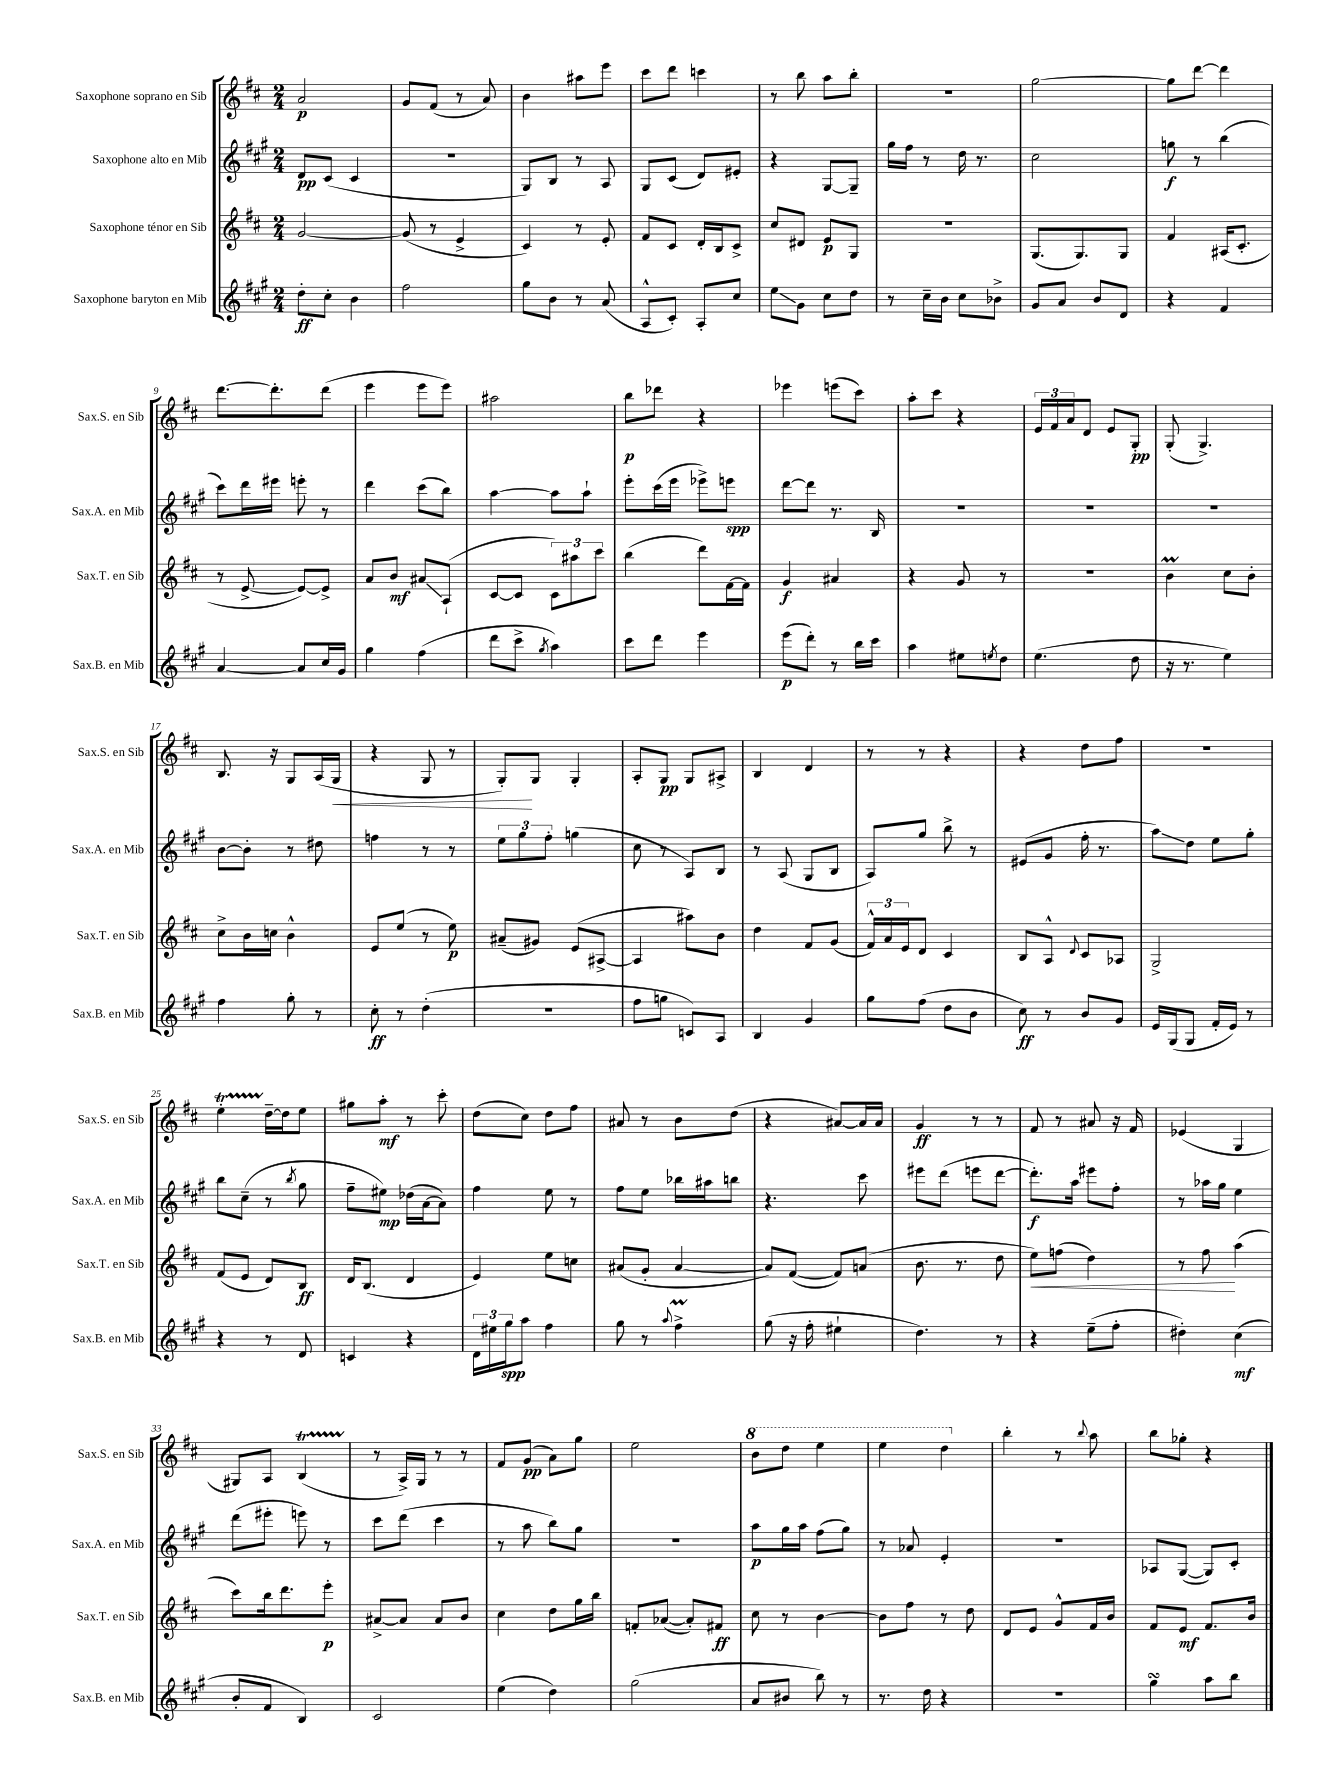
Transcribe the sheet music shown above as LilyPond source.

<<
\new StaffGroup <<
\new Staff = "s0" \with { instrumentName = "Saxophone soprano en Sib" shortInstrumentName = "Sax.S. en Sib" } {
    \clef treble \key d \major \numericTimeSignature \time 2/4
    a'2\p |
    g'8 fis'8( r8 a'8) |
    b'4 ais''8 e'''8 |
    cis'''8 d'''8 c'''4 |
    r8 b''8 a''8 b''8-. |
    r2 |
    g''2~ |
    g''8 d'''8~ d'''4 |
    d'''8.~ d'''8.-. d'''8( |
    e'''4 e'''8 e'''8) |
    ais''2 |
    b''8\p des'''8 r4 |
    ees'''4 e'''8( cis'''8) |
    a''8-. cis'''8 r4 |
    \tuplet 3/2 { e'16 fis'16 a'16 } d'8 e'8 g8-.\pp |
    g8-.( g4.->) |
    b8. r16 g8 a16( g16\< |
    r4 g8 r8 |
    g8-.\!) g8 g4-. |
    a8-. g8\pp g8 ais8-> |
    b4 d'4 |
    r8 r8 r4 |
    r4 d''8 fis''8 |
    r2 |
    e''4-.\startTrillSpan d''16~--\stopTrillSpan d''16 e''8 |
    gis''8 a''8-.\mf r8 cis'''8-. |
    d''8( cis''8) d''8 fis''8 |
    ais'8 r8 b'8 d''8( |
    r4 ais'8~) ais'16 ais'16 |
    g'4\ff r8 r8 |
    fis'8 r8 ais'8 r16 fis'16 |
    ees'4( g4 |
    gis8) a8 b4\startTrillSpan( |
    r8\stopTrillSpan a16->) g16 r8 r8 |
    fis'8 g'8\pp( a'8) g''8 |
    e''2 |
    \ottava #1 b''8 d'''8 e'''4 |
    e'''4 d'''4 \ottava #0 |
    b''4-. r8 \appoggiatura { b''8 } a''8 |
    b''8 ges''8-. r4 \bar "|." |
}
\new Staff = "s1" \with { instrumentName = "Saxophone alto en Mib" shortInstrumentName = "Sax.A. en Mib" } {
    \clef treble \key a \major \numericTimeSignature \time 2/4
    d'8\pp cis'8( cis'4 |
    r2 |
    gis8) b8 r8 a8 |
    gis8 cis'8( d'8) eis'8-. |
    r4 gis8~ gis8-- |
    gis''16 fis''16 r8 d''16 r8. |
    cis''2 |
    g''8\f r8 b''4( |
    cis'''8) d'''16 eis'''16 e'''8-. r8 |
    d'''4 cis'''8( b''8) |
    a''4~ a''8 a''8-! |
    e'''8-. cis'''16( e'''16 ees'''8->) e'''8\spp |
    d'''8~ d'''8 r8. b16 |
    R2 |
    R2 |
    R2 |
    b'8~ b'8-. r8 dis''8 |
    f''4 r8 r8 |
    \tuplet 3/2 { e''8 gis''8 fis''8-. } g''4( |
    cis''8 r8 a8) b8 |
    r8 a8( gis8 b8 |
    a8) gis''8 b''8-> r8 |
    eis'8( gis'8 fis''16-. r8. |
    a''8\glissando) d''8 e''8 gis''8-. |
    b''8 cis''8--( r8 \acciaccatura { b''8 } gis''8 |
    fis''8-- eis''8\mp) des''16( a'16~ a'8) |
    fis''4 e''8 r8 |
    fis''8 e''8 bes''16 ais''16 b''8 |
    r4. cis'''8 |
    eis'''8 d'''8( e'''8 d'''8~ |
    d'''8.-.\f) a''16 eis'''8 fis''8-. |
    r8 aes''16 gis''16 e''4 |
    d'''8( eis'''8-. e'''8) r8 |
    cis'''8 d'''8( cis'''4 |
    r8 a''8 b''8) gis''8 |
    R2 |
    a''8\p gis''16 a''16 fis''8( gis''8) |
    r8 aes'8 e'4-. |
    R2 |
    aes8 gis8~( gis8) cis'8-. \bar "|." |
}
\new Staff = "s2" \with { instrumentName = "Saxophone ténor en Sib" shortInstrumentName = "Sax.T. en Sib" } {
    \clef treble \key d \major \numericTimeSignature \time 2/4
    g'2~ |
    g'8( r8 e'4-> |
    cis'4) r8 e'8-. |
    fis'8 cis'8 d'16-. b16 cis'8-> |
    cis''8 dis'8 e'8\p g8 |
    R2 |
    g8.( g8.) g8 |
    fis'4 ais16( cis'8.-. |
    r8 e'8~-> e'8~) e'8-> |
    a'8 b'8\mf ais'8\glissando a8-!( |
    cis'8~ cis'8 \tuplet 3/2 { cis'8) ais''8 cis'''8 } |
    b''4( d'''8) fis'16~ fis'16 |
    g'4\f ais'4 |
    r4 g'8 r8 |
    R2 |
    b'4\prall cis''8 b'8-. |
    cis''8-> b'16 c''16 b'4-^ |
    e'8 e''8( r8 e''8\p) |
    ais'8--( gis'8) e'8( ais8~-> |
    ais4 ais''8) b'8 |
    d''4 fis'8 g'8( |
    \tuplet 3/2 { fis'16-^) a'16 e'16 } d'8 cis'4 |
    b8 a8-^ \appoggiatura { d'8 } cis'8 aes8 |
    g2-> |
    fis'8( e'8 d'8) b8\ff |
    d'16 b8.( d'4 |
    e'4) e''8 c''8 |
    ais'8( g'8-. ais'4~ |
    ais'8) fis'8~( fis'8) a'8( |
    b'8. r8. d''8 |
    e''8\<) f''8( d''4) |
    r8 fis''8\! a''4( |
    cis'''8) b''16 d'''8. e'''8-.\p |
    ais'8~-> ais'8 ais'8 b'8 |
    cis''4 d''8 g''16 b''16 |
    f'8-. aes'8~( aes'8-.) fis'8\ff |
    cis''8 r8 b'4~ |
    b'8 fis''8 r8 d''8 |
    d'8 e'8 g'8-^ fis'16 b'16 |
    fis'8 e'8\mf fis'8. b'16 \bar "|." |
}
\new Staff = "s3" \with { instrumentName = "Saxophone baryton en Mib" shortInstrumentName = "Sax.B. en Mib" } {
    \clef treble \key a \major \numericTimeSignature \time 2/4
    d''8-.\ff cis''8-. b'4 |
    fis''2 |
    gis''8 b'8 r8 a'8( |
    a8-^ cis'8-.) a8-. cis''8 |
    e''8\glissando gis'8 cis''8 d''8 |
    r8 cis''16-- b'16 cis''8 bes'8-> |
    gis'8 a'8 b'8 d'8 |
    r4 fis'4 |
    a'4~ a'8 cis''16 gis'16 |
    gis''4 fis''4( |
    d'''8 cis'''8-> \acciaccatura { gis''8 } a''4) |
    cis'''8 d'''8 e'''4 |
    e'''8\p( d'''8-.) r8 b''16 cis'''16 |
    a''4 eis''8 \acciaccatura { e''8 } d''8 |
    e''4.( d''8 |
    r16 r8. e''4) |
    fis''4 gis''8-. r8 |
    cis''8-.\ff r8 d''4-.( |
    r2 |
    fis''8 g''8 c'8) a8 |
    b4 gis'4 |
    gis''8 fis''8( d''8 b'8 |
    cis''8\ff) r8 b'8 gis'8 |
    e'16 gis16( gis8 fis'16-. e'16) r8 |
    r4 r8 d'8 |
    c'4 r4 |
    \tuplet 3/2 { d'16 eis''16 gis''16\spp } a''8 fis''4 |
    gis''8 r8 \appoggiatura { a''8 } fis''4->\prall |
    gis''8( r16 fis''16-. eis''4-! |
    d''4.) r8 |
    r4 e''8--( fis''8-. |
    dis''4-.) cis''4\mf( |
    b'8-. fis'8 b4) |
    cis'2 |
    e''4( d''4) |
    gis''2( |
    a'8 bis'8 b''8) r8 |
    r8. d''16 r4 |
    R2 |
    gis''4\turn a''8 b''8 \bar "|." |
}
>>
>>
